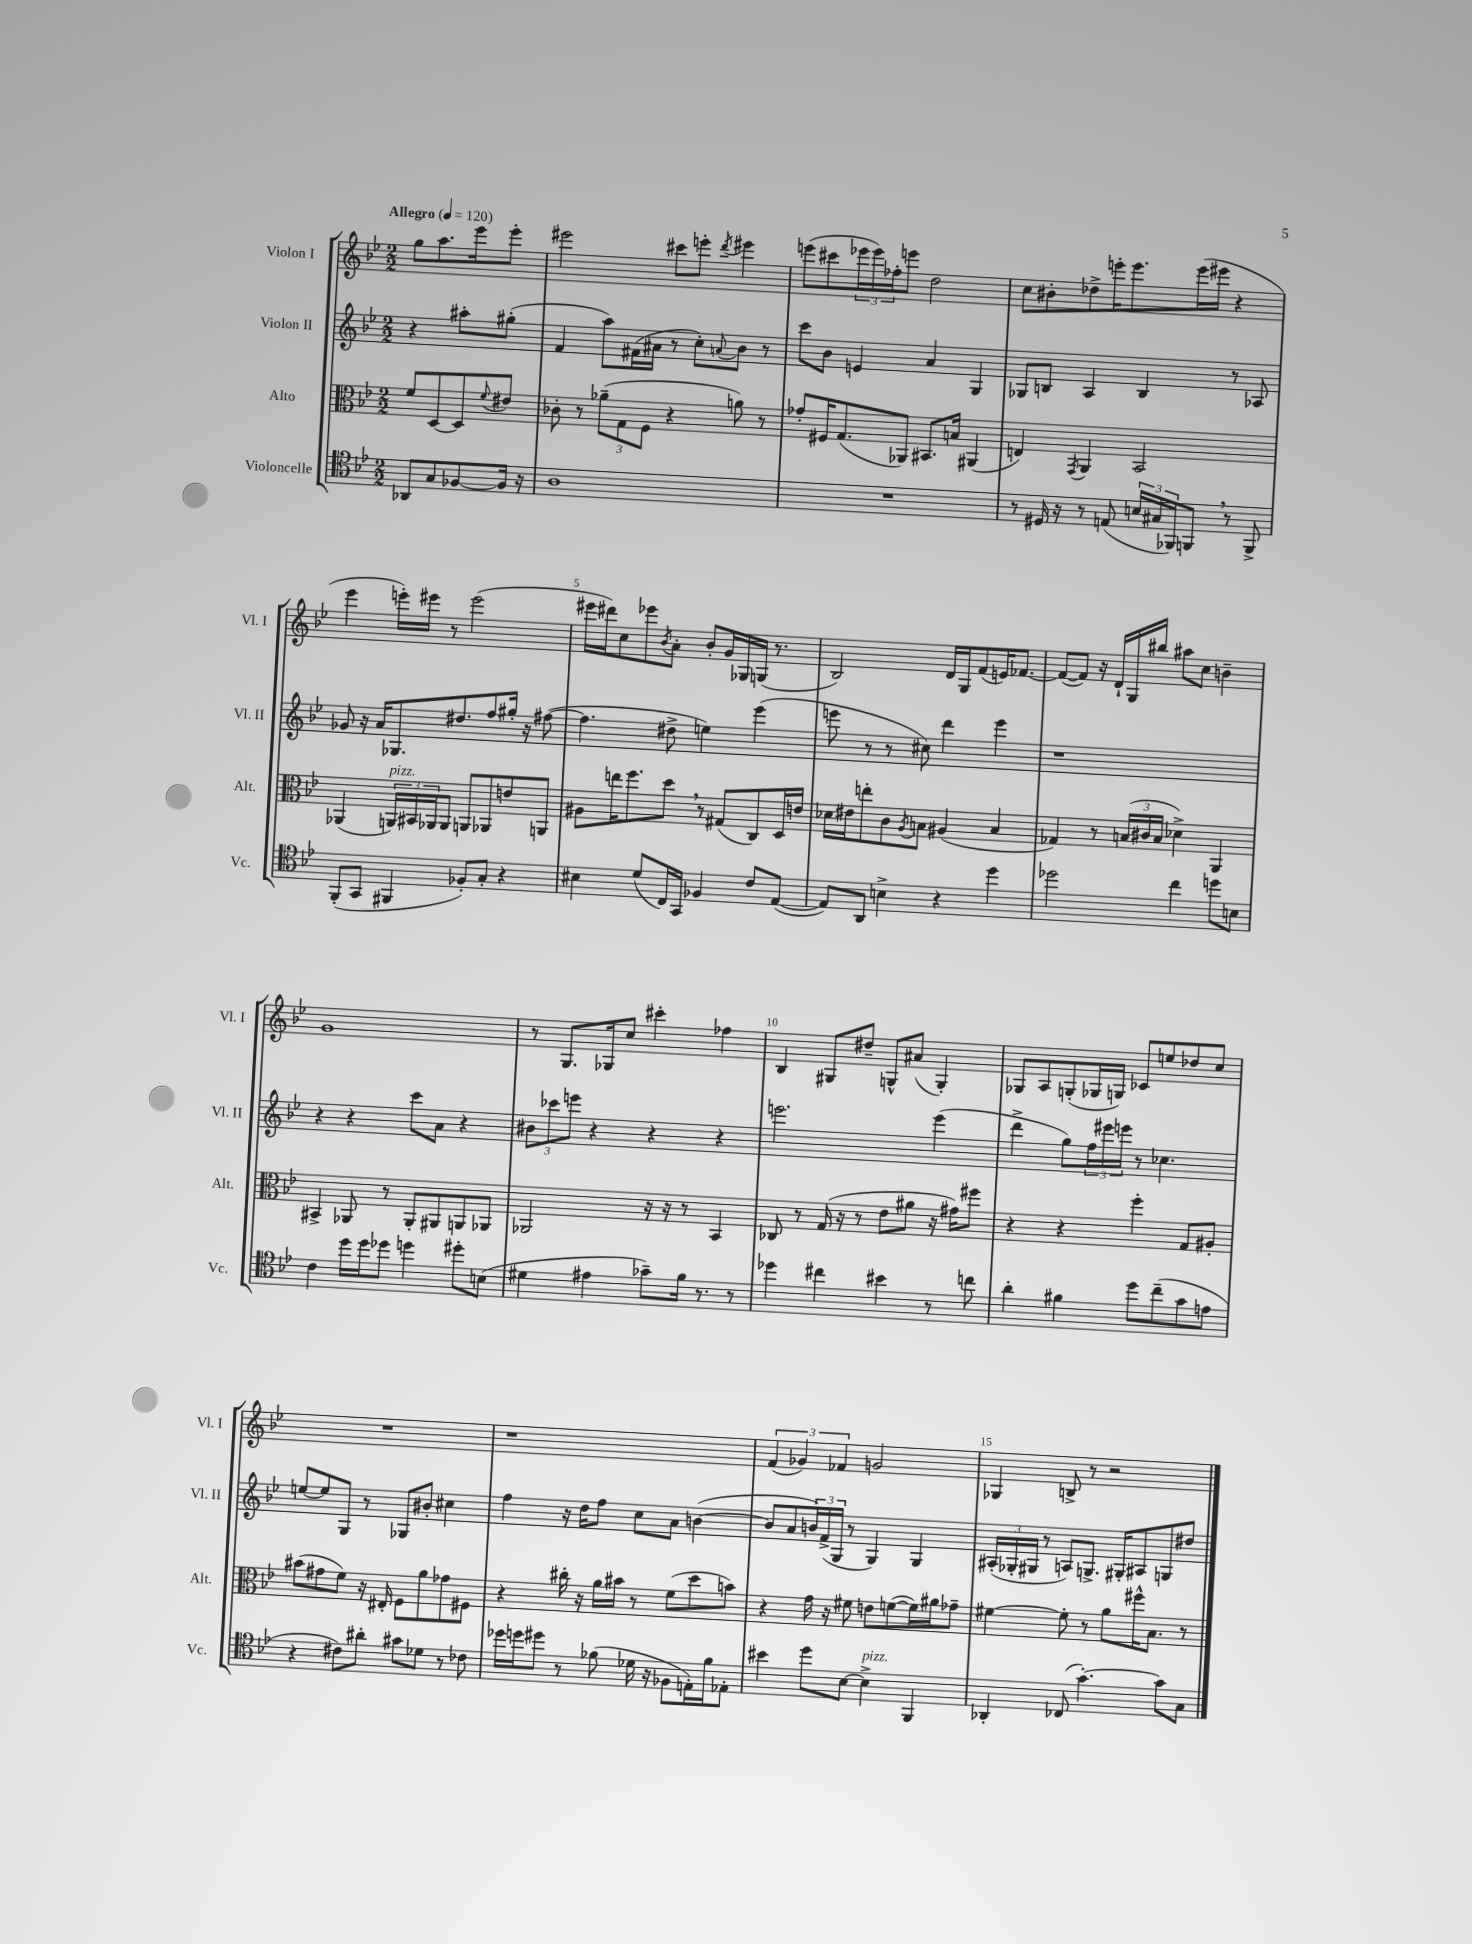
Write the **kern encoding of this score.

**kern	**kern	**kern	**kern
*part4	*part3	*part2	*part1
*staff4	*staff3	*staff2	*staff1
*I"Violoncelle	*I"Alto	*I"Violon II	*I"Violon I
*I'Vc.	*I'Alt.	*I'Vl. II	*I'Vl. I
*clefC4	*clefC3	*clefG2	*clefG2
*k[b-e-]	*k[b-e-]	*k[b-e-]	*k[b-e-]
*M2/2	*M2/2	*M2/2	*M2/2
*MM120	*MM120	*MM120	*MM120
=	=	=	=
!	!	!	!LO:TX:a:B:t=Allegro
8AA-X/L	8f/L	4r	8gg\L
8G/	[8D/	.	8.aa\
[8F-X/	8D/]	8aa#X'\L	.
.	.	.	16eee-\k
.	8qqf/	.	.
16F-/Jk]	8e#X/J	(8gg#X'\J	8eee-'\J
16r	.	.	.
=1	=1	=1	=1
1A	8c-X'\	4f/	2eee#X\
.	8r	.	.
.	(12a-X~\L	8aa\L)	.
.	12G\	.	.
.	.	(16f#X\L	.
.	12F\J	.	.
.	.	16a#X\JJ	.
.	4r	8r	8ccc#X\L
.	.	8cc'\L)	8eeen'\J
.	.	8qqan/	8qddd/
.	8an\)	8b-\J	4eee#X\
.	8r	8r	.
=2	=2	=2	=2
1r	8g-X'/L	8ccc\L	(8eeen\L
.	16F#X/K	8b-\J	8ccc#X\
.	(8.G/	.	.
.	.	4en/	24eee-X\L
.	.	.	24eee-\)
.	.	.	24ff-X'\J
.	8AA-X/J)	.	8eeen\J
.	8.BB#X/L	4a/	2dd\
.	16Bn/Jk	.	.
.	(4AA#X/	4G/	.
=3	=3	=3	=3
8r	4En/)	8G-X/L	8cc\L
16D#X/	.	8Bn/J	8b#X'\
16r	.	.	.
.	8qGG/	.	.
8r	4AA/	4A/	8dd-X^\
(8En/	.	.	16eeen'\K
.	.	.	8.eee\
24Bn/LL	2BB-/	4B/	.
24G#X/	.	.	.
24FF-X/J)	.	.	.
8FFn,/J	.	.	(16eee\L
.	.	.	16eee#X\JJ
8r	.	8r	4r
8FF^/	.	8A-X/	.
!!LO:LB:g=z
=4	=4	=4	=4
(8FF'/L	(4AA-X/	8g-X/	4eee-\
8GG/J	.	16r	.
.	.	16a/KL	.
!	!LO:TX:a:i:t=pizz.	!	!
4FF#X/	24AAn/LL)	8.G-X/	16eeen'\LL)
.	24BB#X/	.	.
.	.	.	16eee#X\JJ
.	24AA-X/J	.	.
.	8AA-/J	.	8r
.	.	8.dd#X/	.
8F-X'/L)	8AAn/L	.	(2eee#\
8G'/J	8AA-X/	8ff/	.
4r	8en/	16gg#X'/Jk	.
.	.	16r	.
.	8AAn/J	([8ff#X\	.
=5	=5	=5	=5
4B#X\	8A#X\L	4.ff#\]	16eee#X\LL
.	.	.	16ddd#X\J)
.	16een\K	.	8cc\
.	8.ff\	.	.
(8d/L	.	.	8eee-X\
.	.	.	8qb-/
16C/L)	8dd,\J	8dd#X^\	8a'\J
16GG/JJ	.	.	.
4F-X/	8r	4een\)	8b-'/L
.	(8G#X/L	.	16g/L
.	.	.	16G-X/
8c/L	8C/)	(4eee-\	(16Gn/JJ
.	.	.	8.r
([8E-/J	16D/L	.	.
.	16en/JJ	.	.
=6	=6	=6	=6
8E-/L])	16d-X\LL	8eeen\	2B-/)
.	16e#X\J	.	.
8AA/J	8een'\	8r	.
4Bn^\	8c\	8r	.
.	8qA/	.	.
.	8Bn\J	8cc#X\)	.
4r	(4A#X/	4ddd\	16d/LL
.	.	.	16G/J
.	.	.	(8f/
4dd\	4B/	4eee\	16en/K)
.	.	.	[8.f-X/J
=7	=7	=7	=7
2dd-X\	4G-X/)	1r	(8f-/L_
.	.	.	8f-/J])
.	8r	.	16r
.	.	.	16d`/LL
.	(24Bn/LL	.	16G/
.	24c#X/	.	.
.	.	.	16bb#X/JJ
.	24B/JJ	.	.
4cc\	4d-X^\)	.	8aa#X\L
.	.	.	8cc\J
8ddn\L	4AA/	.	4bn~\
8Bn\J	.	.	.
!!LO:LB:g=z
=8	=8	=8	=8
4c\	4BB#X^/	4r	1g
16dd\LL	8AA-X/	4r	.
16dd\J	.	.	.
8dd-X\J	8r	.	.
4ddn\	8AA-'/L	8ccc\L	.
.	8AA#X/	8a\J	.
8dd#X'\L	8AAn/	4r	.
(8Bn\J	8AA-X/J	.	.
=9	=9	=9	=9
4d#X\	2AA-X/	12b#X\L	8r
.	.	12ccc-X\	.
.	.	.	8.G/L
.	.	12eeen\J	.
4e#X\	.	4r	.
.	.	.	16G-X/k
.	.	.	8cc/J
8g-X~\L)	16r	4r	4ccc#X'\
.	16r	.	.
16f\Jk	8r	.	.
8.r	.	.	.
.	4BB-/	4r	4ff-X\
8r	.	.	.
=10	=10	=10	=10
4dd-X\	8C-X/	2.eeen\	4B-/
.	8r	.	.
4cc#X\	(16G/	.	8G#X/L
.	16r	.	.
.	8r	.	8dd#X~/J
4b#X\	8e-\L	.	8Gn^^/L
.	8a#X\J	.	(8a#X/J
8r	16r	(4eee\	4G'/)
.	16g#X\KL)	.	.
8ccn\	8ff#X\J	.	.
=11	=11	=11	=11
4a'\	4r	4ddd^\	8G-X/L
.	.	.	8A/
4f#X\	4r	8gg\L)	(8Gn'/
.	.	24ff\L	16G-X/L
.	.	24eee#X\	.
.	.	.	16Gn/JJ)
.	.	24eeen\JJ	.
8dd\L	4ff'\	8r	8c-X/L
(8cc~\	.	4.cc-X\	8een/
8g\	8G/L	.	8dd-X/
8en\J	8A#X'/J	.	8cc/J
!!LO:LB:g=z
=12	=12	=12	=12
4r	(8b#X\L	[8een/L	1r
.	8g#X\	8ee/]	.
8c#X\L)	8f\J)	8G/J	.
8a#X'\J	16r	8r	.
.	16E#X'/	.	.
8g#X\L	8F\L	8G-X/L	.
8d-X\J	8a\	8b#X'/J	.
8r	8g-X\	4cc#X\	.
8c-X\	8F#X\J	.	.
=13	=13	=13	=13
16dd-X\LL	4r	4ff\	1r
16ddn\J	.	.	.
8dd#X\J	.	.	.
8r	16cc#X'\	16r	.
.	16r	16dd\KL	.
(8f-X\	16a\LL	8ff\J	.
.	16b#X\JJ	.	.
16d-X\	8r	8cc\L	.
16r	.	.	.
8F-X\L	(8f\L	8a\J	.
16En'\L)	8dd\	([4bn\	.
16f-\J	.	.	.
8E-X'\J	8bn\J)	.	.
=14	=14	=14	=14
4b#X\	4r	8b/L]	(6f/
.	.	8a/	.
.	.	.	6g-X/)
8dd\L	16g\	24bn/L)	.
.	.	(24f^/	.
.	16r	.	.
.	.	24G/JJ	6f-X/
[8B-\J	8f#X\	8r	.
!LO:TX:a:i:t=pizz.	!	!	!
4B-^\]	8en\L	4G/)	2gn/
.	([8fn\	.	.
4FF/	16f\L])	4G/	.
.	16a#X\J	.	.
.	8g-X~\J	.	.
=15	=15	=15	=15
4AA-X'/	[4f#X\	(24A#X'/LL	4G-X/
.	.	24G-X'/	.
.	.	24G#X/JJ	.
.	.	8r	.
(8C-X/	8f#'\]	8An/L)	8Bn^/
[4.g'\)	8r	8.Gn^/J	8r
.	8a\L	.	2r
.	.	16G#X'/KL	.
.	16ff#X^^\K	8A#X/	.
.	8.B-\J	.	.
8g\L]	.	8Gn/	.
8G\J	8r	8dd#X/J	.
==	==	==	==
*-	*-	*-	*-
